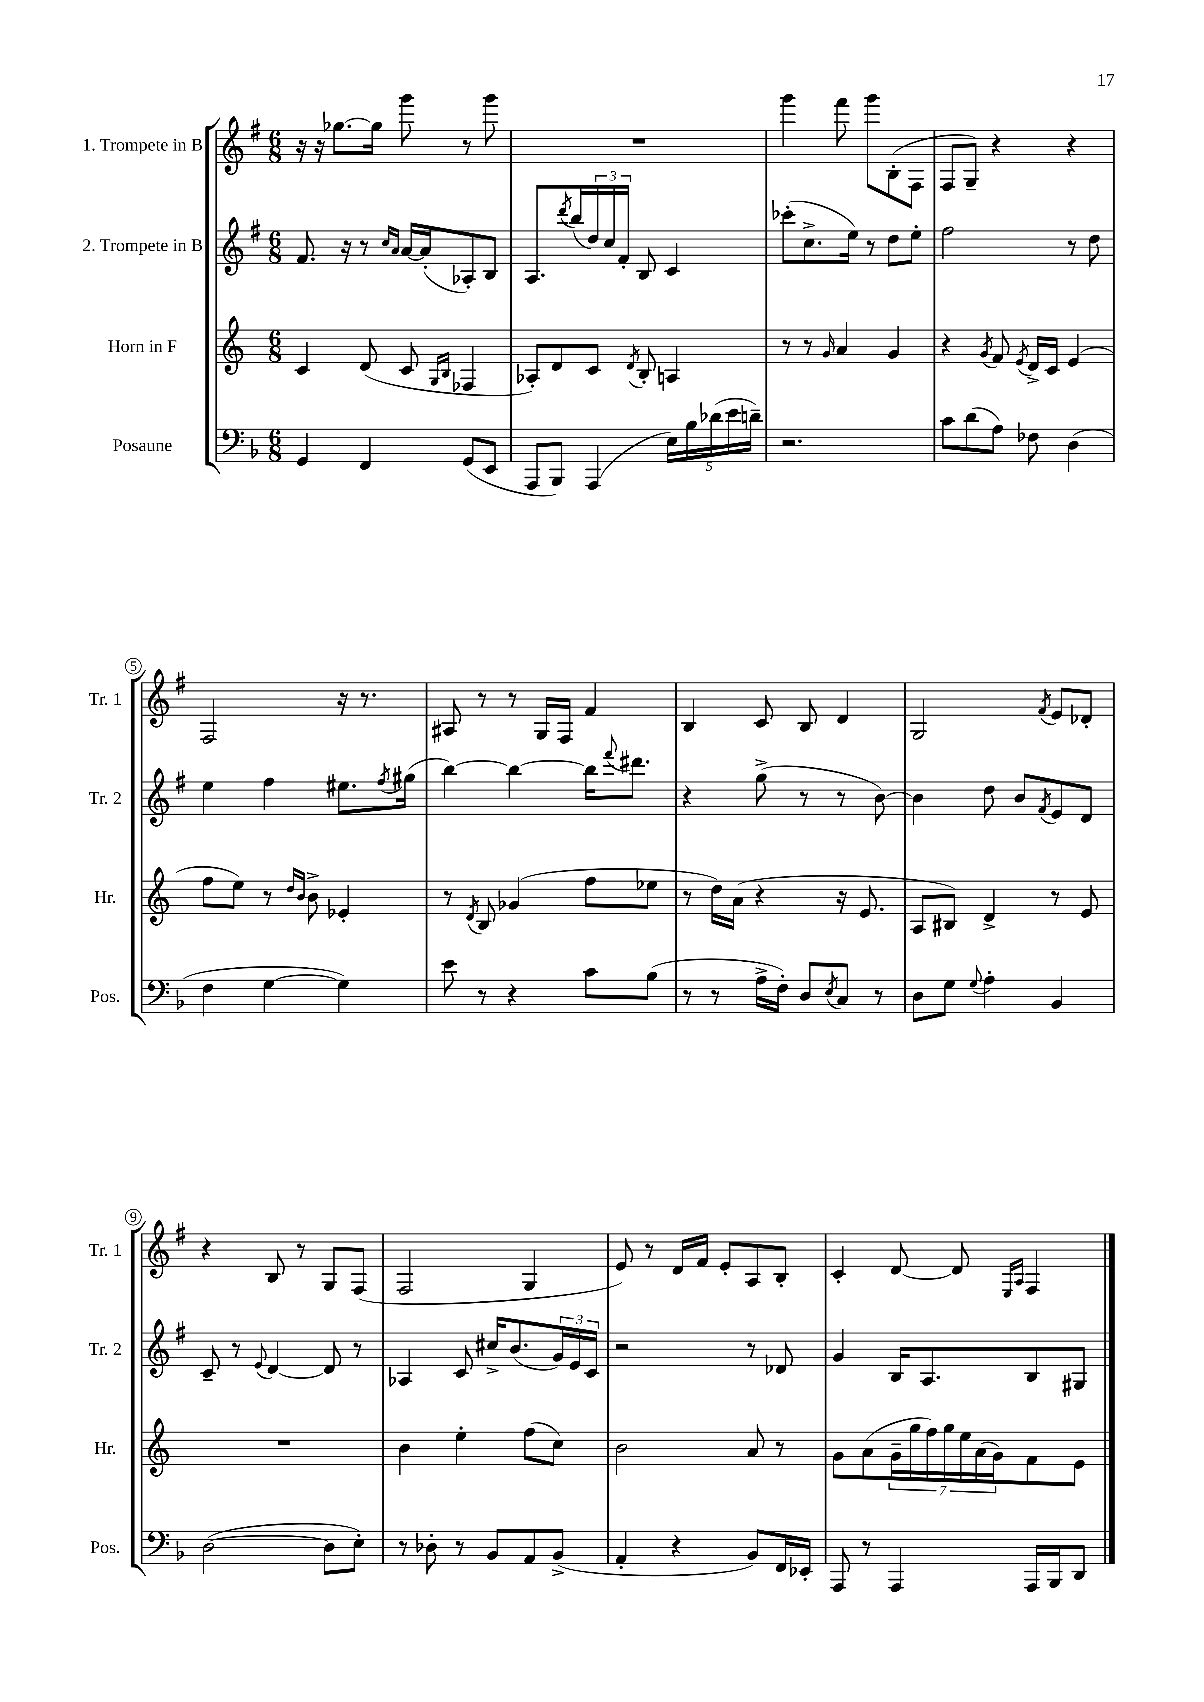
<<
\new StaffGroup <<
\new Staff = "s0" \with { instrumentName = "1. Trompete in B" shortInstrumentName = "Tr. 1" } {
    \clef treble \key g \major \numericTimeSignature \time 6/8
    r16 r16 ges''8.~ ges''16 g'''8 r8 g'''8 |
    R2. |
    g'''4 fis'''8 g'''8 b8-.( fis8 |
    fis8 g8--) r4 r4 |
    fis2 r16 r8. |
    ais8 r8 r8 g16 fis16 fis'4 |
    b4 c'8 b8 d'4 |
    g2 \acciaccatura { fis'8 } e'8 des'8-. |
    r4 b8 r8 g8 fis8( |
    fis2 g4 |
    e'8) r8 d'16 fis'16 e'8-. a8 b8-. |
    c'4-. d'8~ d'8 \grace { e16 a16 } fis4 \bar "|." |
}
\new Staff = "s1" \with { instrumentName = "2. Trompete in B" shortInstrumentName = "Tr. 2" } {
    \clef treble \key g \major \numericTimeSignature \time 6/8
    fis'8. r16 r8 \grace { c''16 a'16 } a'16~ a'16-.( aes8-.) b8 |
    a8. \acciaccatura { d'''8 } b''16( \tuplet 3/2 { d''16) c''16 fis'16-. } b8 c'4 |
    ces'''8-.( c''8.-> e''16) r8 d''8 e''8-. |
    fis''2 r8 d''8 |
    e''4 fis''4 eis''8. \acciaccatura { fis''8 } gis''16( |
    b''4~) b''4~ b''16 \appoggiatura { fis'''8 } dis'''8. |
    r4 g''8->( r8 r8 b'8~) |
    b'4 d''8 b'8 \acciaccatura { fis'8 } e'8 d'8 |
    c'8-- r8 \appoggiatura { e'8 } d'4~ d'8 r8 |
    aes4 c'8 cis''16-> b'8.( \tuplet 3/2 { g'16) e'16 c'16 } |
    r2 r8 des'8 |
    g'4 b16 a8. b8 gis8 \bar "|." |
}
\new Staff = "s2" \with { instrumentName = "Horn in F" shortInstrumentName = "Hr." } {
    \clef treble \key c \major \numericTimeSignature \time 6/8
    c'4 d'8( c'8 \grace { g16 b16 } fes4 |
    aes8-.) d'8 c'8 \acciaccatura { d'8 } b8-. a4 |
    r8 r8 \grace { g'16 } a'4 g'4 |
    r4 \acciaccatura { g'8 } f'8 \acciaccatura { e'8 } d'16-> c'16 e'4( |
    f''8 e''8) r8 \grace { d''16 b'16 } b'8-> ees'4-. |
    r8 \acciaccatura { d'8 } b8 ges'4( f''8 ees''8 |
    r8 d''16) a'16( r4 r16 e'8. |
    a8 bis8) d'4-> r8 e'8 |
    R2. |
    b'4 e''4-. f''8( c''8) |
    b'2 a'8 r8 |
    g'8 a'8( \tuplet 7/4 { g'16-- g''16 f''16) g''16 e''16 a'16( g'16) } f'8 e'8 \bar "|." |
}
\new Staff = "s3" \with { instrumentName = "Posaune" shortInstrumentName = "Pos." } {
    \clef bass \key f \major \numericTimeSignature \time 6/8
    g,4 f,4 g,8( e,8 |
    a,,8 bes,,8) a,,4( \tuplet 5/4 { e16) bes16 des'16( e'16 d'16--) } |
    r2. |
    c'8 d'8( a8) fes8 d4( |
    f4 g4~ g4) |
    e'8 r8 r4 c'8 bes8( |
    r8 r8 a16-> f16-.) d8 \acciaccatura { e8 } c8 r8 |
    d8 g8 \appoggiatura { g8 } a4-. bes,4 |
    d2~( d8 e8-.) |
    r8 des8-. r8 bes,8 a,8 bes,8->( |
    a,4-. r4 bes,8) f,16 ees,16-. |
    a,,8 r8 a,,4 a,,16 bes,,16 d,8 \bar "|." |
}
>>
>>
\layout { \context { \Score \override BarNumber.stencil = #(make-stencil-circler 0.1 0.3 ly:text-interface::print) } }
